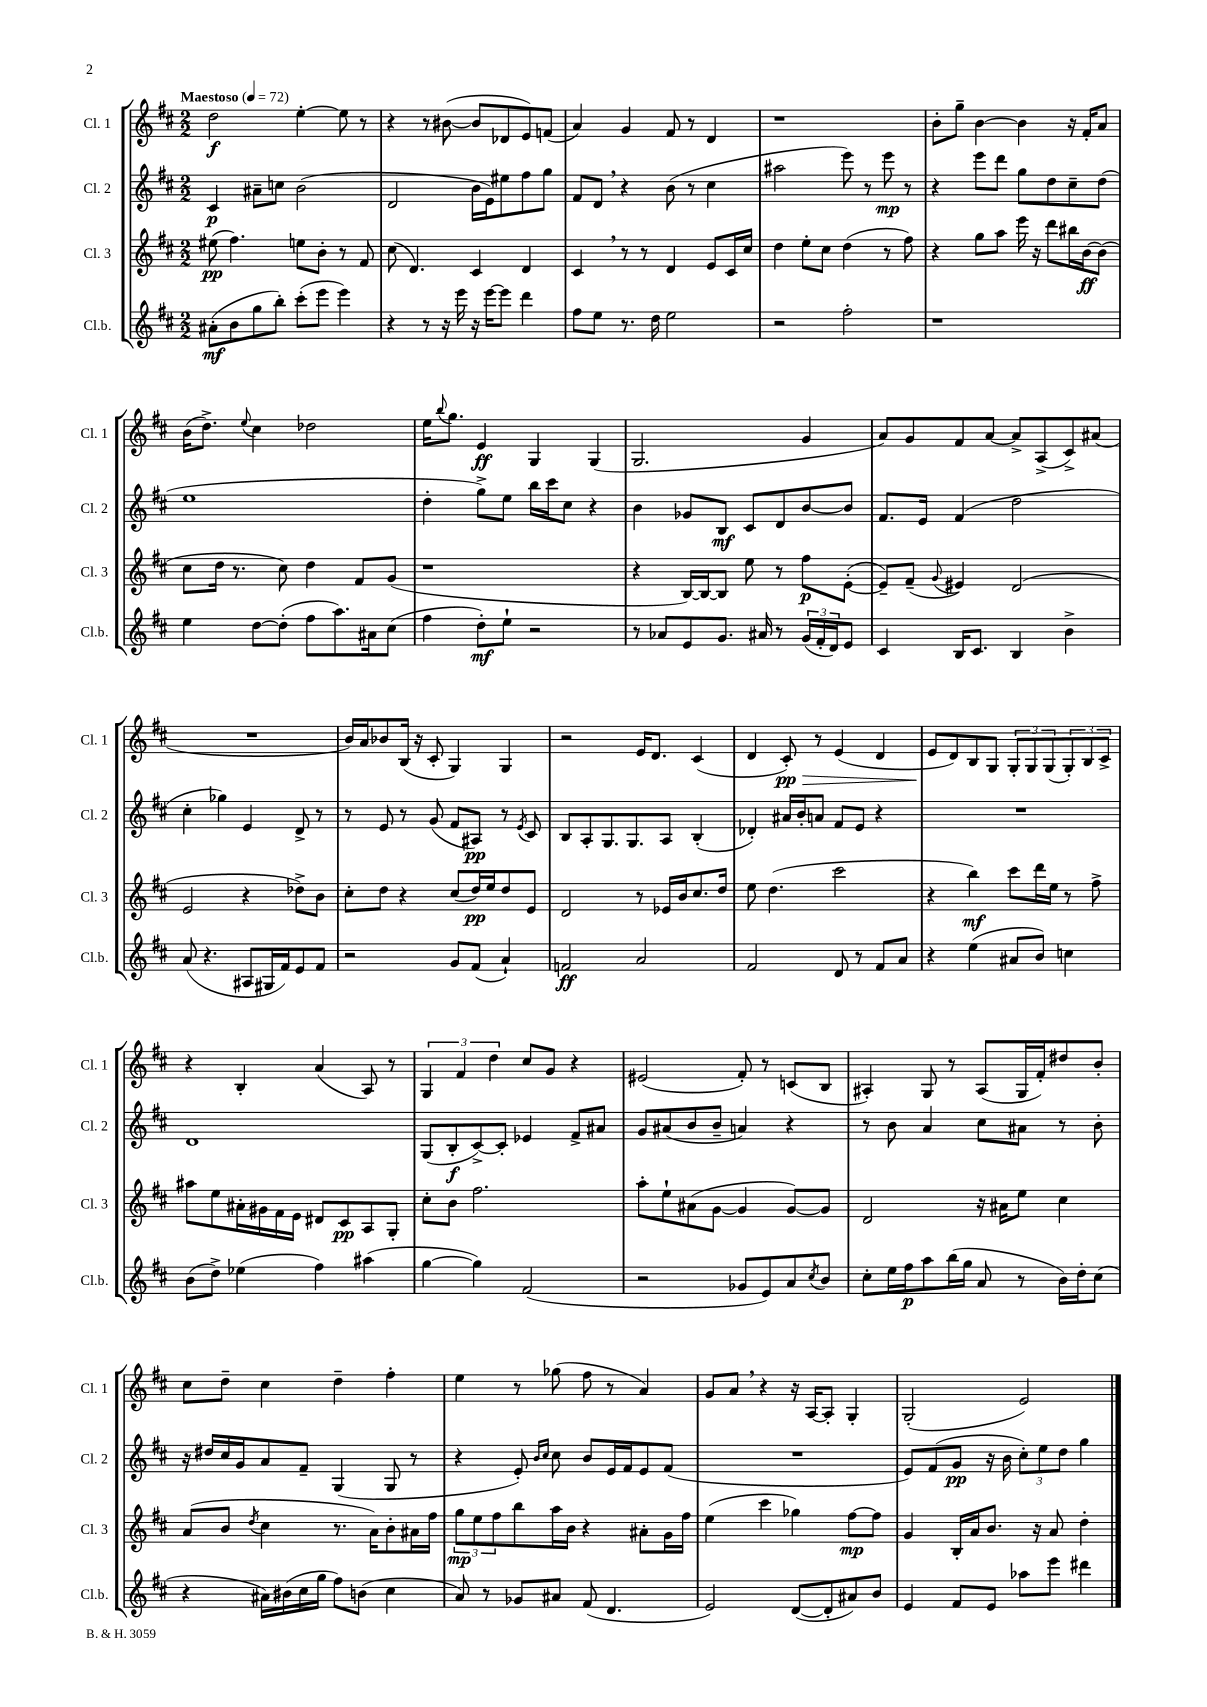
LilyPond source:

<<
\new StaffGroup <<
\new Staff = "s0" \with { instrumentName = "Cl. 1" shortInstrumentName = "Cl. 1" } {
    \clef treble \key d \major \numericTimeSignature \time 2/2 \tempo "Maestoso" 4 = 72
    d''2\f e''4~-. e''8 r8 |
    r4 r8 bis'8~( bis'8 des'8 e'8) f'8( |
    a'4) g'4 fis'8 r8 d'4 |
    r1 |
    b'8-. g''8-- b'4~ b'4 r16 fis'16-. a'8 |
    b'16( d''8.->) \appoggiatura { e''8 } cis''4 des''2 |
    e''16 \appoggiatura { b''8 } g''8. e'4\ff g4 g4( |
    g2. g'4 |
    a'8) g'8 fis'8 a'8~ a'8-> a8->( cis'8->) ais'8( |
    R1 |
    b'16) a'16 bes'8 b16( r16 cis'8-. g4) g4 |
    r2 e'16 d'8. cis'4( |
    d'4 cis'8-.\pp\>) r8 e'4( d'4 |
    e'8\! d'8) b8 g8 \tuplet 3/2 { g8-. g8 g8( } \tuplet 3/2 { g8-.) b8 cis'8-> } |
    r4 b4-. a'4( a8) r8 |
    \tuplet 3/2 { g4 fis'4 d''4 } cis''8 g'8 r4 |
    eis'2( fis'8-.) r8 c'8( b8 |
    ais4-.) g8 r8 ais8( g16 fis'16-.) dis''8 b'8-. |
    cis''8 d''8-- cis''4 d''4-- fis''4-. |
    e''4 r8 ges''8( fis''8 r8 a'4) |
    g'8 a'8 \breathe r4 r16 a16~ a8-. g4-. |
    g2-.( e'2) \bar "|." |
}
\new Staff = "s1" \with { instrumentName = "Cl. 2" shortInstrumentName = "Cl. 2" } {
    \clef treble \key d \major \numericTimeSignature \time 2/2
    cis'4\p ais'8-- c''8 b'2( |
    d'2 b'16 e'16) eis''8 fis''8 g''8 |
    fis'8 d'8 \breathe r4 b'8( r8 cis''4 |
    ais''2 e'''8) r8 e'''8\mp r8 |
    r4 e'''8 d'''8 g''8 d''8 cis''8-- d''8( |
    e''1 |
    d''4-. g''8->) e''8 b''16 cis'''16 cis''8 r4 |
    b'4 ges'8 b8\mf cis'8 d'8 b'8~ b'8 |
    fis'8. e'16 fis'4( d''2 |
    cis''4-. ges''4) e'4 d'8-> r8 |
    r8 e'8 r8 g'8( fis'8 ais8\pp) r8 \acciaccatura { e'8 } cis'8 |
    b8 a8-. g8. g8. a8 b4-.( |
    des'4-.) ais'16 b'16-. a'8 fis'8 e'8 r4 |
    R1 |
    d'1 |
    g8( b8-.\f cis'8~->) cis'8-. ees'4 fis'8-> ais'8 |
    g'8 ais'8( b'8 b'8-- a'4) r4 |
    r8 b'8 a'4 cis''8 ais'8 r8 b'8-. |
    r16 dis''16 cis''16 g'16 a'8 fis'8-- g4( g8 r8 |
    r4 e'8-.) \grace { b'16 cis''16 } cis''8 b'8 e'16 fis'16 e'8 fis'8( |
    R1 |
    e'8) fis'8( g'8\pp r16 b'16 \tuplet 3/2 { cis''8-.) e''8 d''8 } g''4 \bar "|." |
}
\new Staff = "s2" \with { instrumentName = "Cl. 3" shortInstrumentName = "Cl. 3" } {
    \clef treble \key d \major \numericTimeSignature \time 2/2
    eis''8\pp( fis''4.) e''8 b'8-. r8 fis'8 |
    cis''8( d'4.) cis'4 d'4 |
    cis'4 \breathe r8 r8 d'4 e'8 cis'16 cis''16 |
    d''4 e''8-. cis''8 d''4( r8 fis''8) |
    r4 g''8 a''8 e'''16 r16 d'''8 bis''16 b'16~\ff b'8( |
    cis''8 d''16 r8. cis''8) d''4 fis'8 g'8( |
    r1 |
    r4 b16~) b16~ b8 e''8 r8 fis''8\p e'8~-.( |
    e'8--) fis'8--( \appoggiatura { g'8 } eis'4) d'2( |
    e'2 r4 des''8->) b'8 |
    cis''8-. d''8 r4 cis''8( d''16\pp) e''16 d''8 e'8 |
    d'2 r8 ees'16 b'16 cis''8. d''16 |
    e''8 d''4.( cis'''2 |
    r4 b''4\mf) cis'''8 d'''16 e''16 r8 fis''8-> |
    ais''8 e''8 ais'16-. gis'16 fis'16 e'16 dis'8 cis'8\pp a8 g8-. |
    cis''8-. b'8 fis''2. |
    a''8-. e''8-! ais'8( g'8~ g'4 g'8~) g'8 |
    d'2 r16 ais'16 e''8 cis''4 |
    a'8( b'8 \acciaccatura { d''8 } cis''4 r8. a'16) b'8-. ais'16 fis''16 |
    \tuplet 3/2 { g''8\mp e''8 fis''8 } b''8 a''16 b'16 r4 ais'8-. g'16 fis''16 |
    e''4( cis'''4 ges''4) fis''8~\mp fis''8 |
    g'4 b16-. a'16 b'8. r16 a'8 d''4-. \bar "|." |
}
\new Staff = "s3" \with { instrumentName = "Cl.b." shortInstrumentName = "Cl.b." } {
    \clef treble \key d \major \numericTimeSignature \time 2/2
    ais'8-.\mf( b'8 g''8 b''8-.) cis'''8-.( e'''8 e'''4) |
    r4 r8 r16 e'''16 r16 e'''16~ e'''8 d'''4 |
    fis''8 e''8 r8. d''16 e''2 |
    r2 fis''2-. |
    r1 |
    e''4 d''8~ d''8-.( fis''8 a''8.) ais'16 cis''8( |
    fis''4 d''8-.\mf) e''8-! r2 |
    r8 aes'8 e'8 g'8. ais'16 r8 \tuplet 3/2 { g'16( fis'16-. d'16) } e'8 |
    cis'4 b16 cis'8. b4 b'4-> |
    a'8( r4. ais8 gis16 fis'16) e'8 fis'8 |
    r2 g'8 fis'8( a'4-!) |
    f'2\ff a'2 |
    fis'2 d'8 r8 fis'8 a'8 |
    r4 e''4( ais'8 b'8) c''4 |
    b'8( d''8->) ees''4( fis''4) ais''4( |
    g''4~ g''4) fis'2( |
    r2 ges'8 e'8) a'8 \acciaccatura { cis''8 } b'8 |
    cis''8-. e''16 fis''16\p a''8 b''16( g''16 a'8 r8 b'16) d''16-. cis''8( |
    r4 ais'16) bis'16( cis''16 g''16 fis''8) b'8( cis''4 |
    a'8) r8 ges'8 ais'8 fis'8( d'4. |
    e'2) d'8~( d'8-. ais'8) b'8 |
    e'4 fis'8 e'8 aes''8 e'''8 dis'''4 \bar "|." |
}
>>
>>
\layout { \context { \Score \remove "Bar_number_engraver" } }
